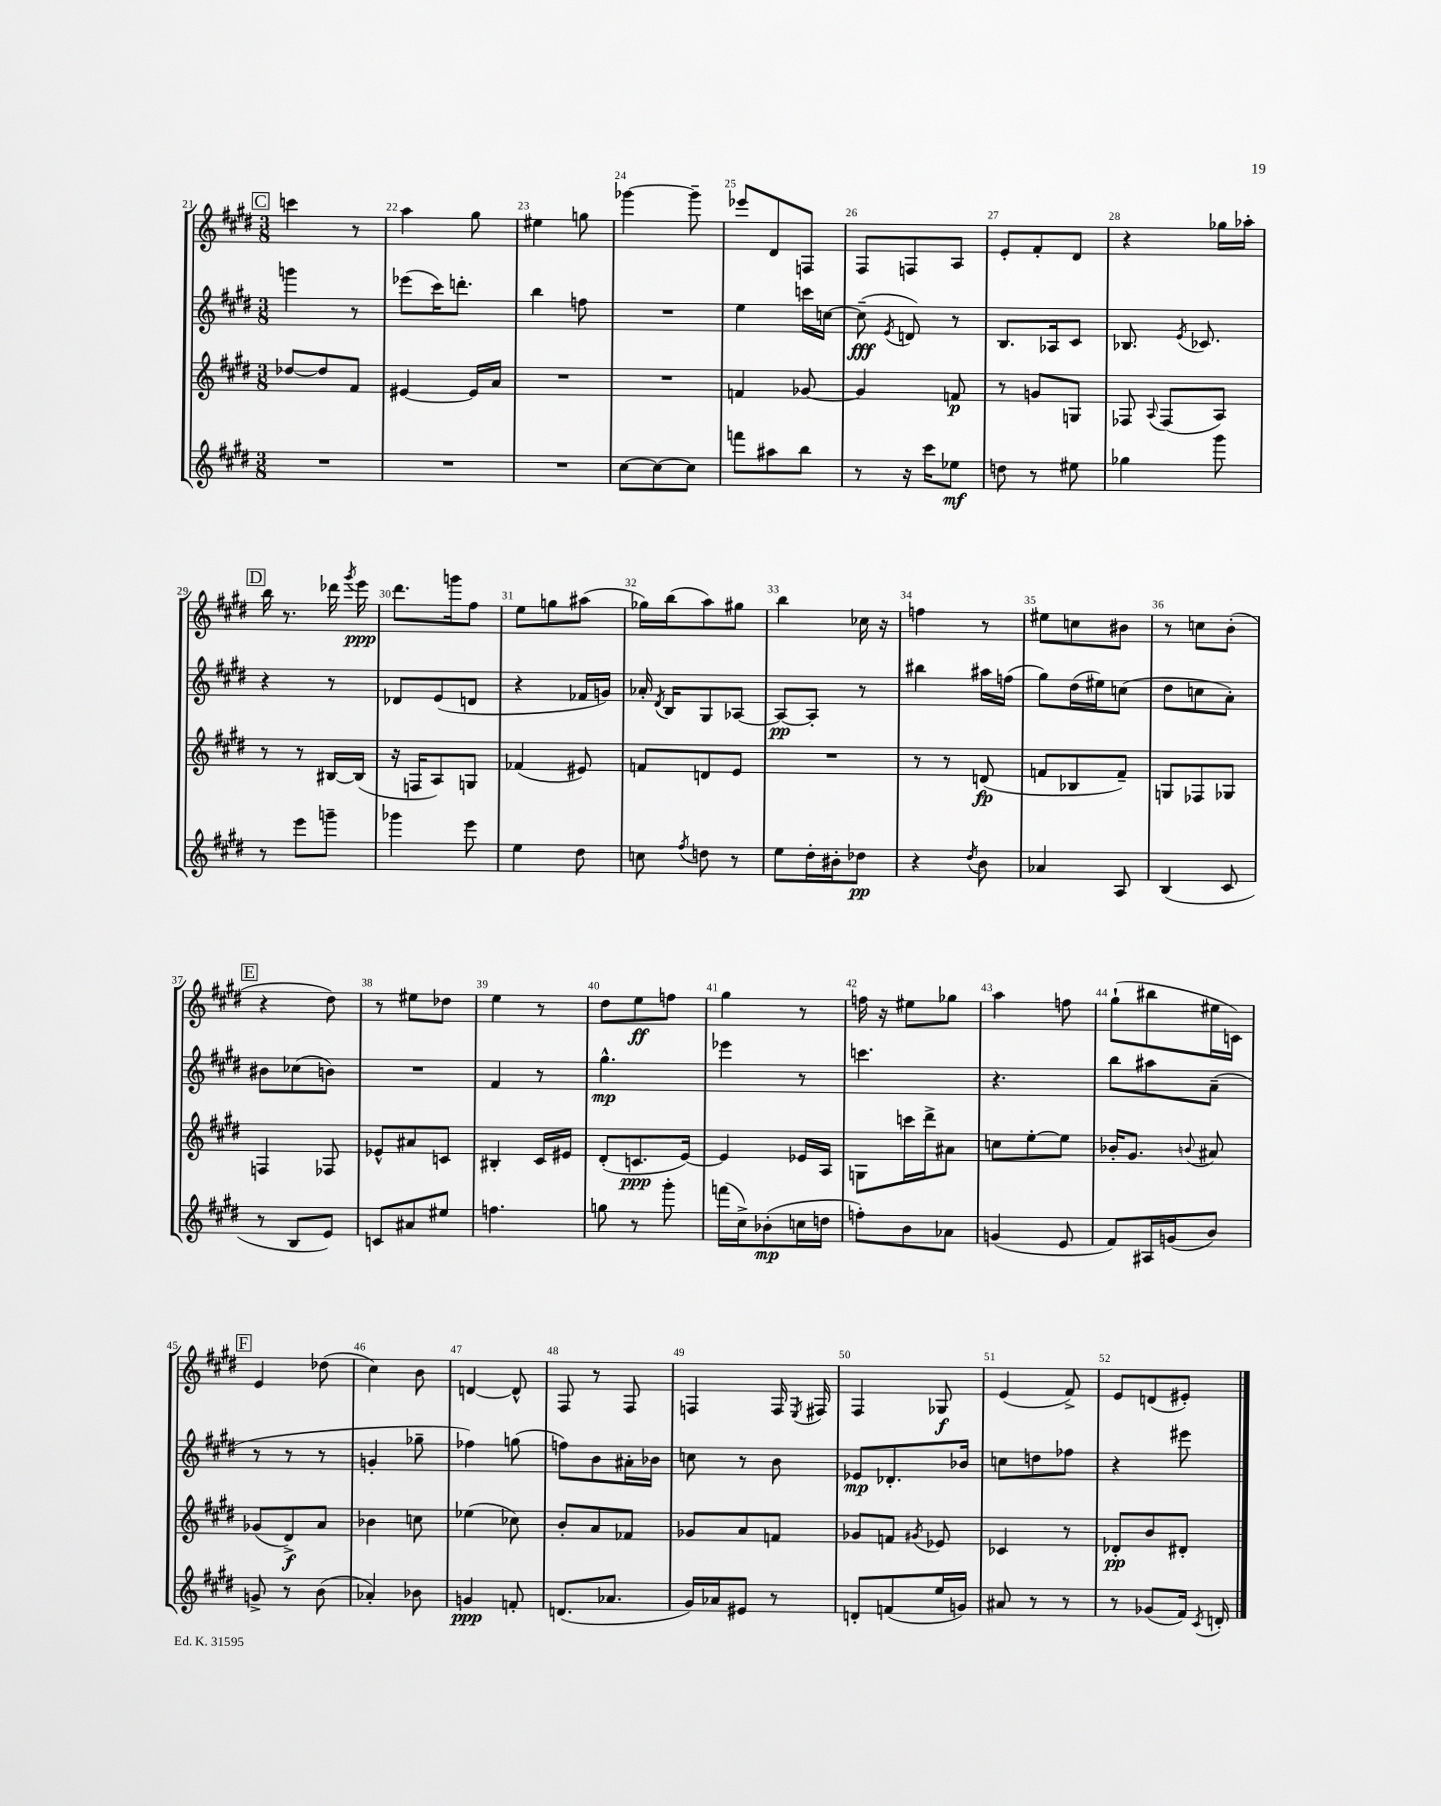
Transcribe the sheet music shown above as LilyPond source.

<<
\new StaffGroup <<
\new Staff = "s0" {
    \clef treble \key e \major \numericTimeSignature \time 3/8
    \autoBeamOff \mark \markup { \box "C" } c'''4 r8 |
    a''4 gis''8 |
    eis''4 g''8 |
    ges'''4~ ges'''8-- |
    ees'''8[ dis'8 f8] |
    fis8[ f8 a8] |
    e'8[-. fis'8-. dis'8] |
    r4 ges''16[ aes''16]-. |
    \mark \markup { \box "D" } b''16 r8. des'''16 \acciaccatura { gis'''8 } e'''16\ppp |
    dis'''8.[ g'''16 fis''8] |
    e''8[ g''8 ais''8]( |
    ges''16[) b''16( a''8) gis''8] |
    b''4 ces''16 r16 |
    f''4 r8 |
    eis''8[ c''8 bis'8] |
    r8 c''8[ b'8]-.( |
    \mark \markup { \box "E" } r4 dis''8) |
    r8 eis''8[ des''8] |
    e''4 r8 |
    dis''8[ e''8\ff f''8] |
    gis''4 r8 |
    f''16 r16 eis''8[ ges''8] |
    a''4 f''8 |
    gis''8[-!( bis''8 eis''16 c'16]) |
    \mark \markup { \box "F" } e'4 des''8( |
    cis''4) b'8 |
    d'4~ d'8-^ |
    fis8 r8 fis8 |
    f4 f16 \acciaccatura { e8 } fis16 |
    fis4 ges8\f |
    e'4( fis'8->) |
    e'8[ d'8( eis'8]-.) \bar "|." |
}
\new Staff = "s1" {
    \clef treble \key e \major \numericTimeSignature \time 3/8
    \autoBeamOff \mark \markup { \box "C" } g'''4 r8 |
    ees'''8[( cis'''16) d'''8.]-. |
    b''4 f''8 |
    R4. |
    e''4 c'''16[ c''16]~ |
    c''8--\fff( \acciaccatura { e'8 } d'8) r8 |
    b8.[ aes16 cis'8] |
    bes8. \acciaccatura { e'8 } ces'8. |
    \mark \markup { \box "D" } r4 r8 |
    des'8[ e'8( d'8] |
    r4 fes'16[ g'16]) |
    aes'16-. \acciaccatura { dis'8 } b16[ gis8 aes8]~ |
    aes8[~\pp aes8]-. r8 |
    bis''4 ais''16[ f''16]( |
    gis''8[) dis''16( eis''16) c''8]( |
    dis''8[ c''8 a'8]-.) |
    \mark \markup { \box "E" } bis'8[ ces''8( b'8]) |
    R4. |
    fis'4 r8 |
    gis''4.-^\mp |
    ees'''4 r8 |
    c'''4. |
    r4. |
    b''8[ ais''8 a'8]--( |
    \mark \markup { \box "F" } r8 r8 r8 |
    g'4-. ges''8-- |
    fes''4) g''8( |
    f''8[) b'8 ais'16-. bes'16] |
    c''8 r8 b'8 |
    ees'8[\mp des'8.-. bes'16] |
    c''8[ d''8 fes''8] |
    r4 eis'''8 \bar "|." |
}
\new Staff = "s2" {
    \clef treble \key e \major \numericTimeSignature \time 3/8
    \autoBeamOff \mark \markup { \box "C" } des''8[~ des''8 fis'8] |
    eis'4~ eis'16[ a'16] |
    R4. |
    R4. |
    f'4 ges'8~ |
    ges'4 f'8\p |
    r8 g'8[ g8] |
    fes8 \appoggiatura { a8 } fes8[( a8]) |
    \mark \markup { \box "D" } r8 r8 bis16[~ bis16]( |
    r16 f16[ a8) g8] |
    fes'4( eis'8) |
    f'8[ d'8 e'8] |
    R4. |
    r8 r8 d'8\fp( |
    f'8[ bes8 f'8]--) |
    g8[ fes8 ges8] |
    \mark \markup { \box "E" } f4 fes8 |
    ees'8[-^ ais'8 c'8] |
    bis4-. cis'16[ eis'16] |
    dis'8[-.( c'8.\ppp e'16]~) |
    e'4 ees'16[ a16] |
    g8[ c'''16 dis'''16-> ais'8] |
    c''8[ e''8~-. e''8] |
    bes'16[-. gis'8.] \appoggiatura { b'8 } ais'8 |
    \mark \markup { \box "F" } ges'8[( dis'8->\f) a'8] |
    bes'4 c''8 |
    ees''4( ces''8) |
    b'8[-. a'8 fes'8] |
    ges'8[ a'8 f'8] |
    ges'8[ f'8] \acciaccatura { gis'8 } ees'8 |
    ces'4 r8 |
    des'8[-.\pp b'8 dis'8]-. \bar "|." |
}
\new Staff = "s3" {
    \clef treble \key e \major \numericTimeSignature \time 3/8
    \autoBeamOff \mark \markup { \box "C" } R4. |
    R4. |
    R4. |
    cis''8[~ cis''8~ cis''8] |
    f'''8[ ais''8 b''8] |
    r8 r16 cis'''16[ ees''8]\mf |
    d''8 r8 eis''8 |
    ges''4 gis'''8 |
    \mark \markup { \box "D" } r8 e'''8[ g'''8]-- |
    ges'''4 e'''8 |
    e''4 dis''8 |
    c''8 \acciaccatura { fis''8 } d''8 r8 |
    e''8[ dis''16-. bis'16-. des''8]\pp |
    r4 \acciaccatura { dis''8 } b'8 |
    aes'4 a8 |
    b4( cis'8 |
    \mark \markup { \box "E" } r8 b8[ e'8]) |
    c'8[ ais'8 eis''8] |
    f''4. |
    g''8 r8 gis'''8-. |
    f'''16[( cis''16->) bes'8-.\mp( c''16 d''16] |
    f''8[-.) b'8 aes'8] |
    g'4( e'8 |
    fis'8[) ais16 g'16( b'8]) |
    \mark \markup { \box "F" } g'8-> r8 b'8( |
    aes'4-.) bes'8 |
    g'4\ppp f'8-. |
    d'8.[( aes'8.] |
    gis'16[) aes'16 eis'8] r8 |
    d'8[-. f'8( e''16 g'16]) |
    ais'8 r8 r8 |
    r8 ges'8[( fis'16]) \acciaccatura { cis'8 } d'16-. \bar "|." |
}
>>
>>
\layout { \context { \Score currentBarNumber = #21 \override BarNumber.break-visibility = ##(#f #t #t) barNumberVisibility = #all-bar-numbers-visible } }
